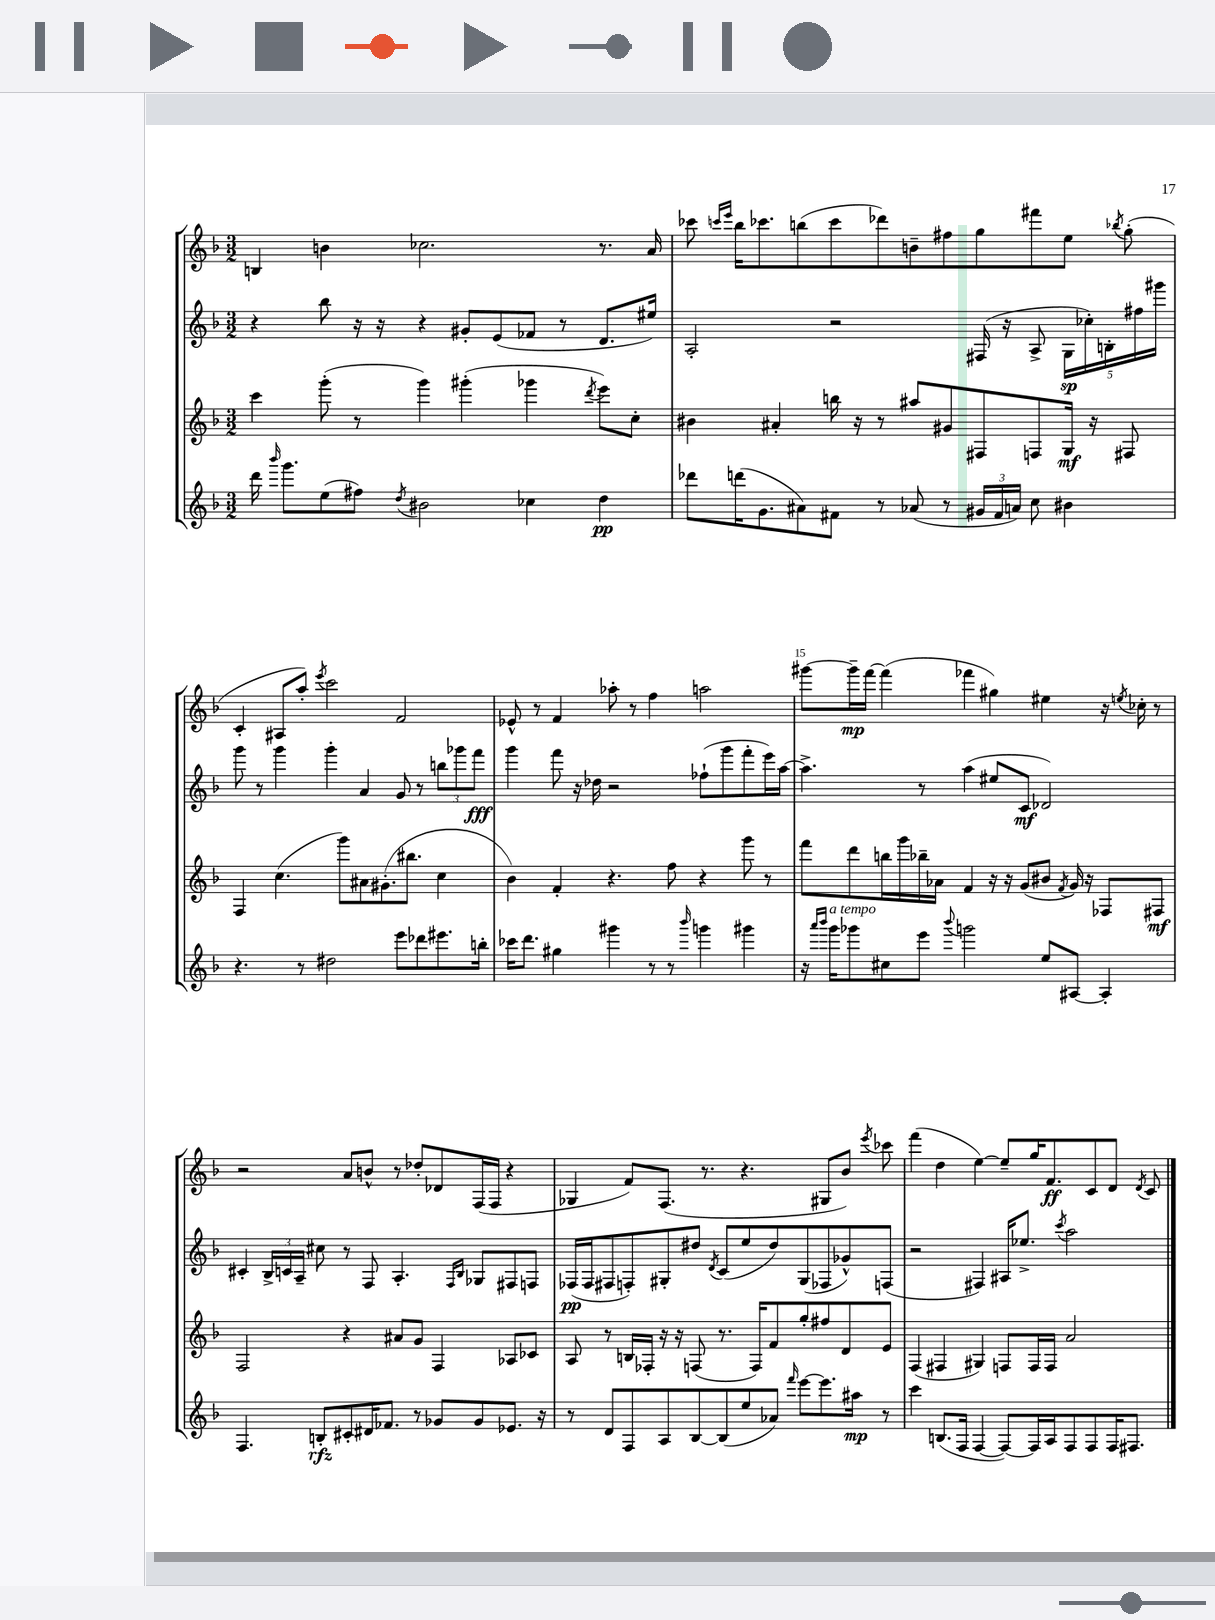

**kern	**dynam	**kern	**dynam	**kern	**dynam	**kern	**dynam
*part4	*part4	*part3	*part3	*part2	*part2	*part1	*part1
*staff4	*staff4	*staff3	*staff3	*staff2	*staff2	*staff1	*staff1
*clefG2	*	*clefG2	*	*clefG2	*	*clefG2	*
*k[b-]	*	*k[b-]	*	*k[b-]	*	*k[b-]	*
*M3/2	*	*M3/2	*	*M3/2	*	*M3/2	*
=11	=11	=11	=11	=11	=11	=11	=11
16ddd\	.	4ccc\	.	4r	.	4Bn/	.
16qqbbb-/	.	.	.	.	.	.	.
8.ggg\L	.	.	.	.	.	.	.
(8ee\	.	(8ggg'\	.	8bb-\	.	4bn\	.
8ff#X\J)	.	8r	.	16r	.	.	.
.	.	.	.	16r	.	.	.
8qdd/	.	.	.	.	.	.	.
2b#X\	.	4ggg\)	.	4r	.	2.cc-X\	.
.	.	(4ggg#X'\	.	8g#X'/L	.	.	.
.	.	.	.	(8e/	.	.	.
4cc-X\	.	4ggg-X\	.	8f-X/J	.	.	.
.	.	.	.	8r	.	.	.
.	.	8qddd/	.	.	.	.	.
4dd\	pp	8eee\L)	.	8.d/L	.	8.r	.
.	.	8cc'\J	.	.	.	.	.
.	.	.	.	16ee#X/Jk)	.	16a/	.
=12	=12	=12	=12	=12	=12	=12	=12
8ddd-X\L	.	4b#X\	.	2A'/	.	8ccc-X\	.
.	.	.	.	.	.	16qqcccn/LL	.
.	.	.	.	.	.	16qqeee/JJ	.
(16dddn\K	.	.	.	.	.	16bb-\KL	.
8.g\	.	.	.	.	.	8.ccc-X\	.
.	.	4a#X'/	.	.	.	.	.
8a#X\)	.	.	.	.	.	(8bbn\	.
8f#X\J	.	16bbn\	.	2r	.	8ccc-\	.
.	.	16r	.	.	.	.	.
8r	.	8r	.	.	.	8ddd-X\)	.
(8a-X/	.	8aa#X/L	.	.	.	8bn~\	.
8r	.	8g#X/	.	.	.	8ff#X\	.
24g#X/LL	.	8F#X/	.	(16F#X/	.	8gg\	.
24f#/	.	.	.	.	.	.	.
.	.	.	.	16r	.	.	.
24an/JJ)	.	.	.	.	.	.	.
8cc\	.	8Fn/	.	8A^/	.	8fff#X\	.
4b#X\	.	16G/Jk	mf	20G\LL	sp	8ee\J	.
.	.	.	.	20cc-X'\)	.	.	.
.	.	16r	.	.	.	.	.
.	.	.	.	20Bn'\	.	.	.
.	.	.	.	.	.	8qbb-X/	.
.	.	8F#X/	.	.	.	(8gg'\	.
.	.	.	.	20ff#X\	.	.	.
.	.	.	.	20ggg#X\JJ	.	.	.
!!LO:LB:g=z
=13	=13	=13	=13	=13	=13	=13	=13
4.r	.	4F/	.	8ggg\	.	4c'/	.
.	.	.	.	8r	.	.	.
.	.	(4.cc\	.	4ggg\	.	8A#X/L	.
8r	.	.	.	.	.	8aa'/J)	.
.	.	.	.	.	.	8qeee/	.
2dd#X\	.	.	.	4ggg'\	.	2ccc\	.
.	.	8ggg\L)	.	.	.	.	.
.	.	8a#X\	.	4a/	.	.	.
.	.	(8.g#X'\	.	.	.	.	.
8eee\L	.	.	.	8g/	.	2f/	.
.	.	8.bb#X\J	.	.	.	.	.
8ddd-X\	.	.	.	8r	.	.	.
8.eee#X\	.	4cc\	.	12bbn\L	.	.	.
.	.	.	.	12ggg-X\	.	.	.
.	.	.	.	12fff\J	fff	.	.
16bbn'\Jk	.	.	.	.	.	.	.
=14	=14	=14	=14	=14	=14	=14	=14
16ccc-X\KL	.	4b-\)	.	4ggg\	.	8e-X^^/	.
8.ddd\J	.	.	.	.	.	.	.
.	.	.	.	.	.	8r	.
4gg#X\	.	4f'/	.	8fff\	.	4f/	.
.	.	.	.	16r	.	.	.
.	.	.	.	16dd-X\	.	.	.
4ggg#X\	.	4.r	.	2r	.	8aa-X'\	.
.	.	.	.	.	.	8r	.
8r	.	.	.	.	.	4ff\	.
8r	.	8ff\	.	.	.	.	.
16qqbbb-/	.	.	.	.	.	.	.
4gggn\	.	4r	.	(8ff-X`\L	.	2aan\	.
.	.	.	.	8ggg\	.	.	.
4ggg#X\	.	8ggg\	.	8fff'\	.	.	.
.	.	8r	.	16eee\L)	.	.	.
.	.	.	.	[16aa\JJ	.	.	.
=15	=15	=15	=15	=15	=15	=15	=15
16r	.	8fff\L	.	4.aa^\]	.	[8ggg#X\L	.
16qqaaa/LL	.	.	.	.	.	.	.
16qqbbb-/JJ	.	.	.	.	.	.	.
!LO:TX:a:i:t=a tempo	!	!	!	!	!	!	!
16ggg\KL	.	.	.	.	.	.	.
8ggg-X\	.	8ddd\	.	.	.	16ggg#~\L]	mp
.	.	.	.	.	.	[16fff\JJ	.
8cc#X\	.	16bbn\L	.	.	.	(4fff\]	.
.	.	16ggg\	.	.	.	.	.
8eee\J	.	16bb-X~\	.	8r	.	.	.
.	.	16a-X\JJ	.	.	.	.	.
8qqbbb-/	.	.	.	.	.	.	.
2gggn\	.	4f/	.	(4aa\	.	4fff-X\	.
.	.	16r	.	8ee#X/L	.	4gg#X\)	.
.	.	16r	.	.	.	.	.
.	.	(8g/L	.	8c/J	mf	.	.
8ee/L	.	8b#X/J	.	2d-X/)	.	4ee#X\	.
.	.	8qf/	.	.	.	.	.
[8A#X/J	.	16g/)	.	.	.	.	.
.	.	16r	.	.	.	.	.
4A#'/]	.	8F-X/L	.	.	.	16r	.
.	.	.	.	.	.	8qeen/	.
.	.	.	.	.	.	16cc-X'\	.
.	.	8F#X/J	mf	.	.	8r	.
!!LO:LB:g=z
=16	=16	=16	=16	=16	=16	=16	=16
4.F/	.	2F/	.	4c#X'/	.	2r	.
.	.	.	.	24B-^/LL	.	.	.
.	.	.	.	24cn/	.	.	.
.	.	.	.	24A~/JJ	.	.	.
8Bn'/L	rfz	.	.	8cc#X\	.	.	.
8c#X'/	.	4r	.	8r	.	8a/L	.
16d#X/K	.	.	.	8F/	.	8bn^^/J	.
8.f-X/J	.	.	.	.	.	.	.
.	.	8a#X/L	.	4.A'/	.	8r	.
8r	.	8g/J	.	.	.	8dd-X'/L	.
8g-X/L	.	4F/	.	.	.	8d-X/	.
.	.	.	.	16qqF/LL	.	.	.
.	.	.	.	16qqB-/JJ	.	.	.
8g-/	.	.	.	8G-X/L	.	(16F/L	.
.	.	.	.	.	.	16F/JJ	.
8.e-X/J	.	8A-X/L	.	8F#X/	.	4r	.
.	.	8c-X/J	.	8Fn/J	.	.	.
16r	.	.	.	.	.	.	.
=17	=17	=17	=17	=17	=17	=17	=17
8r	.	8A/	.	(16F-X/LL	pp	4G-X/	.
.	.	.	.	16F-/J	.	.	.
8d/L	.	8r	.	8F#X/	.	.	.
8F/	.	16Bn/LL	.	8Fn'/)	.	8f/L)	.
.	.	16F-X'/JJ	.	.	.	.	.
8A/	.	16r	.	8G#X'/	.	(8.F/J	.
.	.	16r	.	.	.	.	.
[8B-/	.	(8Fn/	.	8dd#X/J	.	.	.
.	.	.	.	.	.	8.r	.
.	.	.	.	8qd/	.	.	.
(8B-/]	.	8.r	.	(8c/L	.	.	.
8ee/	.	.	.	8ee/	.	4.r	.
.	.	16F/KL)	.	.	.	.	.
8a-X/J)	.	8f/	.	8dd#/)	.	.	.
16qqfff/	.	.	.	.	.	.	.
[8eee\L	.	8gg'/	.	(8G#/	.	.	.
8.eee\]	.	8ff#X/	.	8F-X/	.	8G#X/L	.
.	.	8d/	.	8g-X^^/)	.	8b-/J)	.
16aa#X\Jk	mp	.	.	.	.	.	.
.	.	.	.	.	.	8qeee/	.
8r	.	8e/J	.	(8Fn/J	.	8ccc-X\	.
=18	=18	=18	=18	=18	=18	=18	=18
4ccc\	.	(4F/	.	2r	.	(4fff\	.
(8.Bn/L	.	4F#X/	.	.	.	4dd\	.
16F/Jk	.	.	.	.	.	.	.
[4F/	.	4G#X/)	.	4F#X/)	.	[4ee\)	.
8F/L_)	.	8Fn/L	.	16A#X/KL	.	8ee~/L]	.
.	.	.	.	8.ee-X^/J	.	.	.
16F/L]	.	16F/L	.	.	.	16gg/K	.
16A/J	.	16F/JJ	.	.	.	8.f/	ff
.	.	.	.	8qccc/	.	.	.
8F/	.	2a/	.	2aa\	.	.	.
8F/	.	.	.	.	.	8c/	.
16F/K	.	.	.	.	.	8d/J	.
8.F#X/J	.	.	.	.	.	.	.
.	.	.	.	.	.	8qd/	.
.	.	.	.	.	.	8c/	.
==	==	==	==	==	==	==	==
*-	*-	*-	*-	*-	*-	*-	*-
